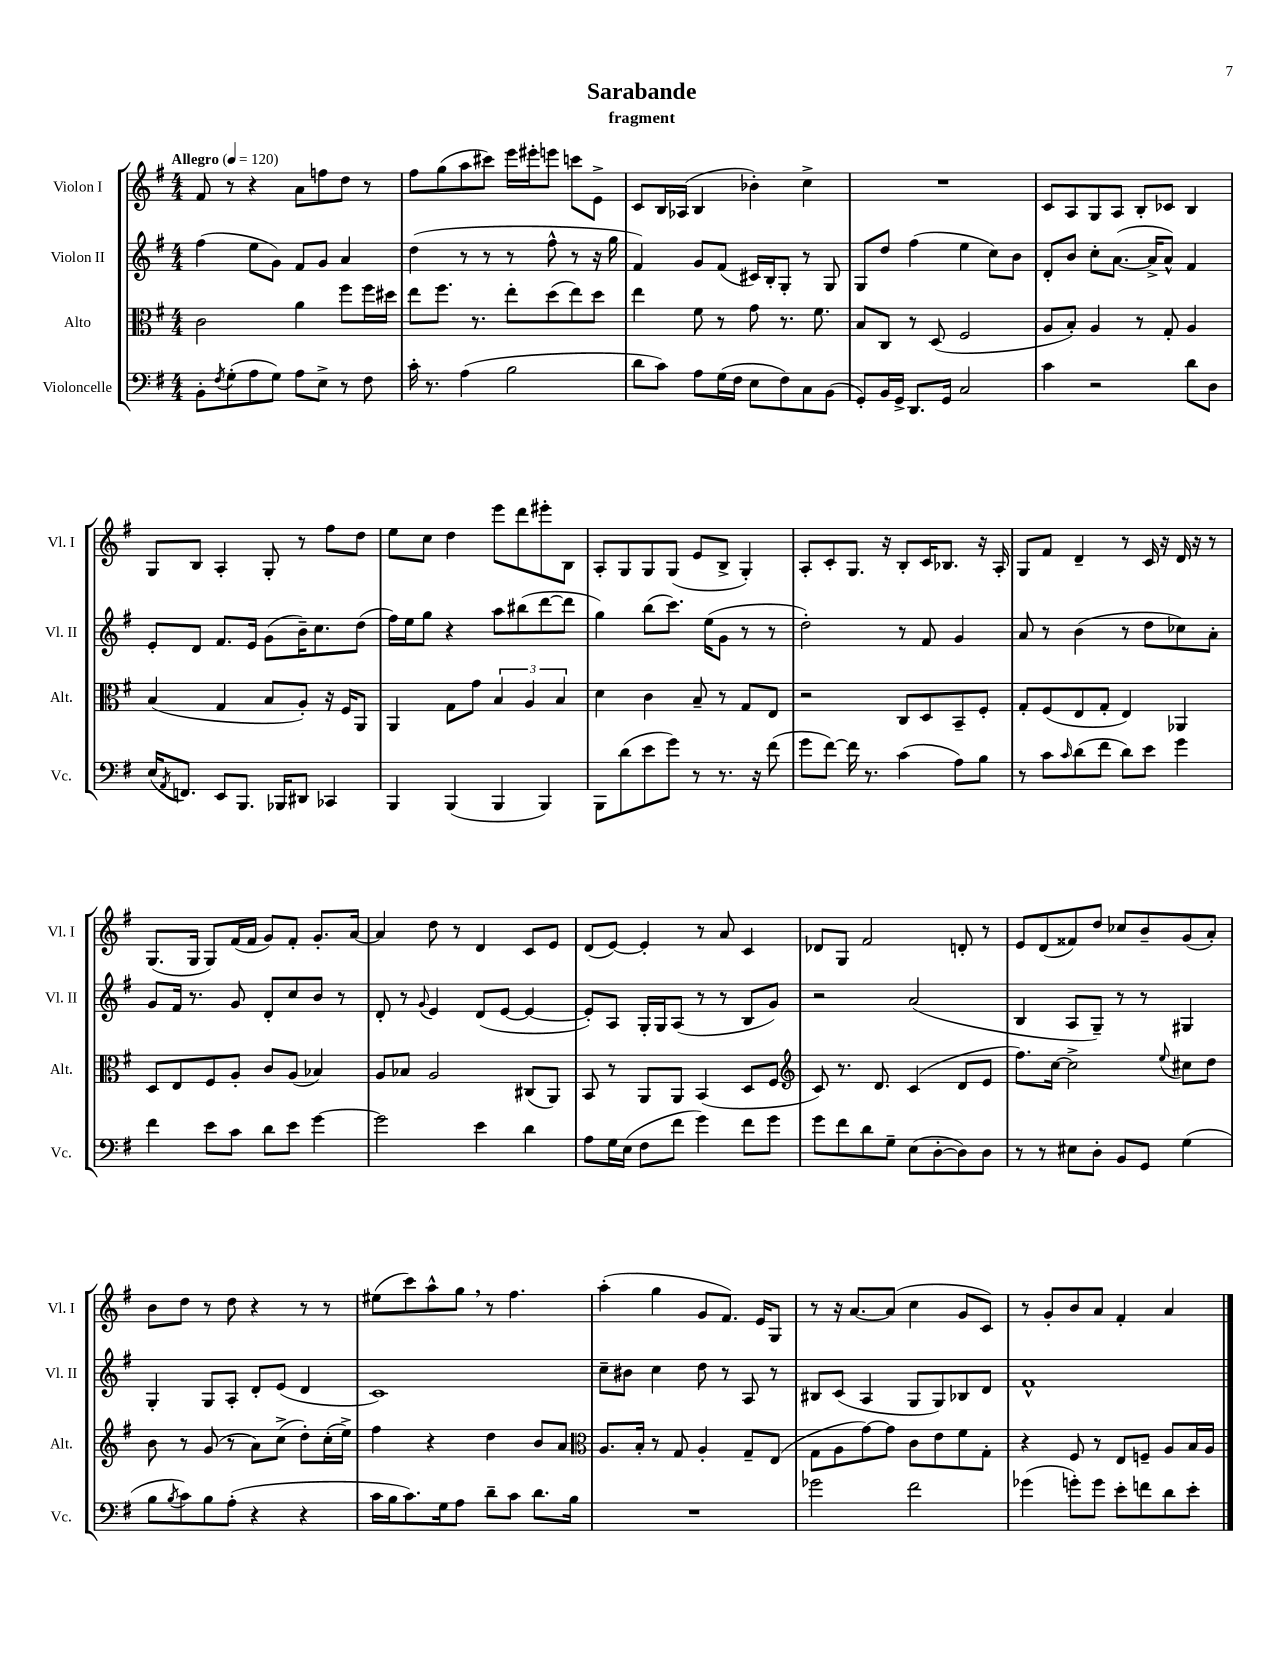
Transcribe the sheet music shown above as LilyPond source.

\header { title = "Sarabande" subtitle = "fragment" }
<<
\new StaffGroup <<
\new Staff = "s0" \with { instrumentName = "Violon I" shortInstrumentName = "Vl. I" } {
    \clef treble \key g \major \numericTimeSignature \time 4/4 \tempo "Allegro" 4 = 120
    fis'8 r8 r4 a'8 f''8 d''8 r8 |
    fis''8 g''8( a''8 cis'''8) e'''16 eis'''16-. e'''8 c'''8 e'8-> |
    c'8 b16 aes16( b4 bes'4-.) c''4-> |
    R1 |
    c'8 a8 g8 a8 b8-. ces'8 b4 |
    g8 b8 a4-. g8-. r8 fis''8 d''8 |
    e''8 c''8 d''4 e'''8 d'''8 eis'''8-. b8 |
    a8-. g8 g8 g8( e'8 b8-> g4-.) |
    a8-. c'8-. g8. r16 b8-. c'16 bes8. r16 a16-. |
    g8 fis'8 d'4-- r8 c'16 r16 d'16 r16 r8 |
    g8.( g16 g8) fis'16( fis'16 g'8) fis'8-. g'8.-. a'16~ |
    a'4 d''8 r8 d'4 c'8 e'8 |
    d'8( e'8~) e'4-. r8 a'8 c'4 |
    des'8 g8 fis'2 d'8-. r8 |
    e'8 d'8( fisis'8) d''8 ces''8 b'8-- g'8( a'8-.) |
    b'8 d''8 r8 d''8 r4 r8 r8 |
    eis''8( c'''8) a''8-^ g''8 \breathe r8 fis''4. |
    a''4-.( g''4 g'8 fis'8.) e'16 g8 |
    r8 r16 a'8.~ a'8( c''4 g'8 c'8) |
    r8 g'8-. b'8 a'8 fis'4-. a'4 \bar "|." |
}
\new Staff = "s1" \with { instrumentName = "Violon II" shortInstrumentName = "Vl. II" } {
    \clef treble \key g \major \numericTimeSignature \time 4/4
    fis''4( e''8 g'8) fis'8 g'8 a'4 |
    d''4( r8 r8 r8 fis''8-^ r8 r16 g''16 |
    fis'4) g'8 fis'8( cis'16) b16-. g8-. r8 g8 |
    g8 d''8 fis''4( e''4 c''8) b'8 |
    d'8-. b'8 c''8-. a'8.~( a'16-> a'8-^) fis'4 |
    e'8-. d'8 fis'8. e'16 g'8( b'16--) c''8. d''8( |
    fis''16) e''16 g''8 r4 a''8 bis''8( d'''8~ d'''8 |
    g''4) b''8( c'''8.) e''16( g'8 r8 r8 |
    d''2-.) r8 fis'8 g'4 |
    a'8 r8 b'4( r8 d''8 ces''8) a'8-. |
    g'8 fis'16 r8. g'8 d'8-. c''8 b'8 r8 |
    d'8-. r8 \appoggiatura { g'8 } e'4 d'8( e'8~ e'4~ |
    e'8-.) a8 g16-. g16 a8( r8 r8 b8 g'8) |
    r2 a'2( |
    b4 a8 g8--) r8 r8 gis4 |
    g4-. g8 a8-. d'8-. e'8( d'4 |
    c'1) |
    c''8-- bis'8 c''4 d''8 r8 a8 r8 |
    bis8 c'8( a4 g8 g8) bes8 d'8 |
    fis'1-^ \bar "|." |
}
\new Staff = "s2" \with { instrumentName = "Alto" shortInstrumentName = "Alt." } {
    \clef alto \key g \major \numericTimeSignature \time 4/4
    c'2 a'4 fis''8 fis''16 dis''16 |
    e''8 fis''8. r8. e''8-. d''8( e''8) d''8 |
    e''4 fis'8 r8 g'8 r8. fis'8. |
    b8 c8 r8 d8( fis2 |
    a8 b8-.) a4 r8 g8-. a4 |
    b4( g4 b8 a8-.) r16 fis16 a,8 |
    a,4 g8 g'8 \tuplet 3/2 { b4 a4 b4 } |
    d'4 c'4 b8-- r8 g8 e8 |
    r2 c8 d8 b,8-- fis8-. |
    g8-. fis8( e8 g8-. e4) aes,4 |
    d8 e8 fis8 a8-. c'8 a8( bes4) |
    a8 bes8 a2 cis8( a,8) |
    b,8 r8 a,8 a,8 b,4( d8 fis8 |
    \clef treble c'8) r8. d'8. c'4( d'8 e'8 |
    fis''8.) c''16~ c''2-> \appoggiatura { e''8 } cis''8 d''8 |
    b'8 r8 g'8( r8 a'8) c''8->( d''8-.) c''16-.( e''16->) |
    fis''4 r4 d''4 b'8 a'8 |
    \clef alto a8. b16-. r8 g8 a4-. g8-- e8( |
    g8 a8 g'8~) g'8 c'8 e'8 fis'8 g8-. |
    r4 fis8 r8 e8 f8-- a8 b16 a16 \bar "|." |
}
\new Staff = "s3" \with { instrumentName = "Violoncelle" shortInstrumentName = "Vc." } {
    \clef bass \key g \major \numericTimeSignature \time 4/4
    b,8-. \acciaccatura { fis8 } g8-.( a8 g8) a8 e8-> r8 fis8 |
    c'16-. r8. a4( b2 |
    d'8 c'8) a8 g16( fis16 e8 fis8) c8 b,8( |
    g,8-.) b,16 g,16-> d,8. g,16 c2 |
    c'4 r2 d'8 d8 |
    e16( \acciaccatura { a,8 } f,8.) e,8 b,,8. bes,,16 dis,8 ces,4 |
    b,,4 b,,4( b,,4 b,,4) |
    b,,8 d'8( e'8 g'8) r8 r8. r16 fis'8( |
    g'8 fis'8~) fis'16 r8. c'4( a8) b8 |
    r8 c'8 \grace { c'16 } d'8( fis'8 d'8) e'8 g'4 |
    fis'4 e'8 c'8 d'8 e'8 g'4~ |
    g'2 e'4 d'4 |
    a8 g16 e16( fis8 fis'8 g'4) fis'8 g'8 |
    g'8 fis'8 d'8 g8-- e8( d8~-. d8) d8 |
    r8 r8 eis8 d8-. b,8 g,8 g4( |
    b8 \acciaccatura { b8 } c'8) b8 a8-.( r4 r4 |
    c'16 b16 c'8.) g16 a8 d'8-- c'8 d'8. b16 |
    R1 |
    ges'2 fis'2 |
    ges'4( g'8-.) g'8 e'8-. f'8 d'8 e'8-. \bar "|." |
}
>>
>>
\layout { \context { \Score \remove "Bar_number_engraver" } }
